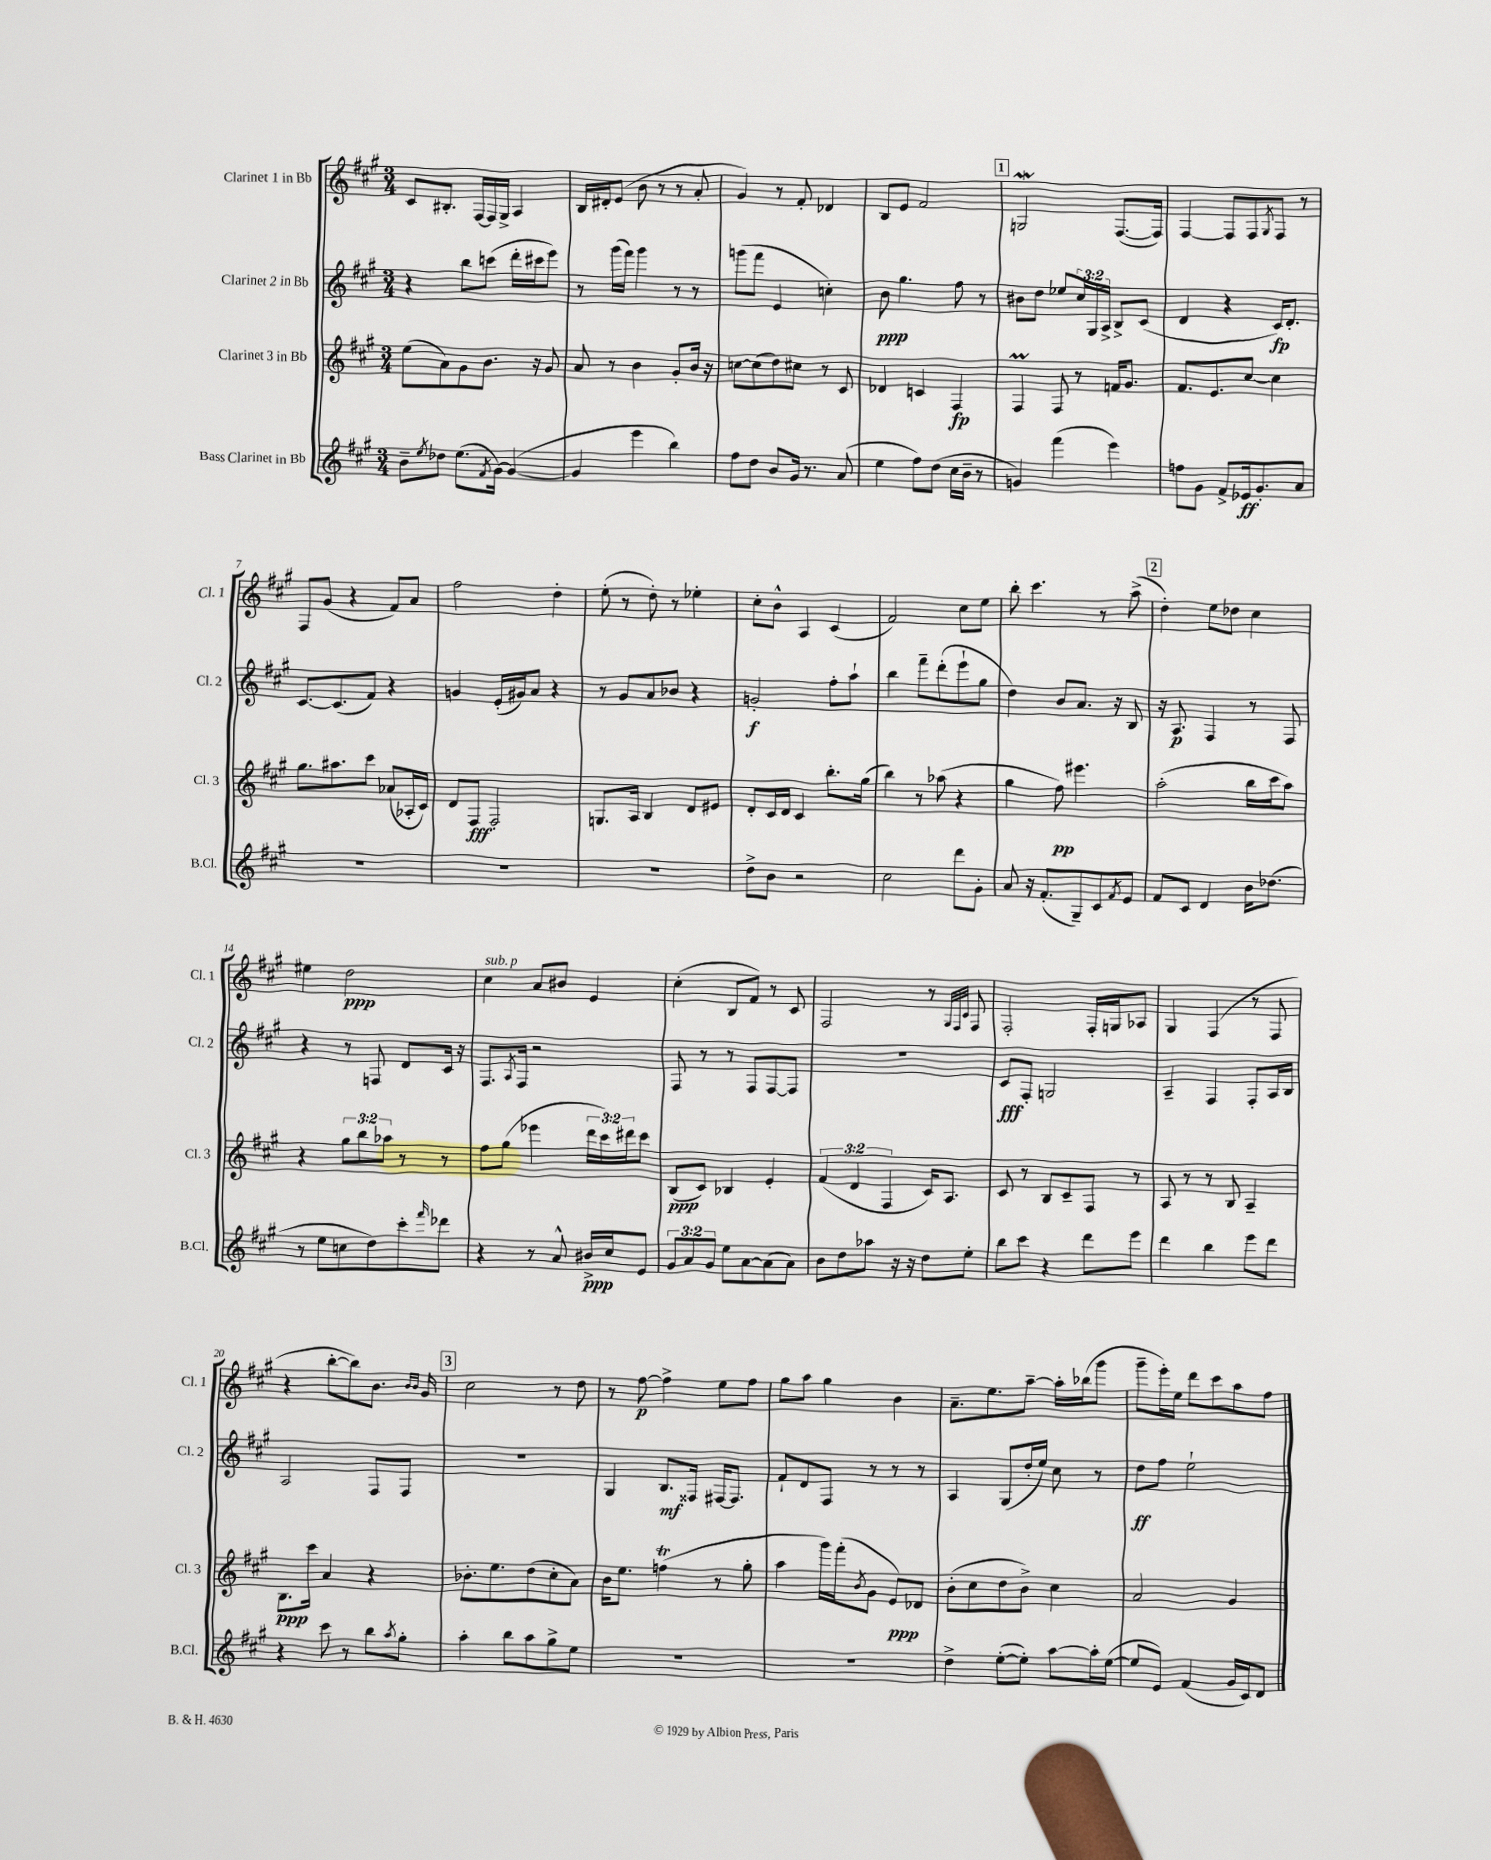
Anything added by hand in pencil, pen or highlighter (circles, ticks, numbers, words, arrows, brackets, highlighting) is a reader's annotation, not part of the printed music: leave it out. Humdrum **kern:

**kern	**kern	**kern	**kern
*staff4	*staff3	*staff2	*staff1
*clefG2	*clefG2	*clefG2	*clefG2
*k[f#c#g#]	*k[f#c#g#]	*k[f#c#g#]	*k[f#c#g#]
*M3/4	*M3/4	*M3/4	*M3/4
8b~\L	(8ee\L	4r	8c#/L
8qee/	.	.	.
8dd-\J	8a\)	.	8.B#'/J
(8.ee\L	8g#\	8bb\L	.
.	.	.	[16F#/LL
.	8.b\J	(8ccc\J	16F#/]
8qf#/	.	.	.
[16g#\Jk)	.	.	16G#^/JJ
(4g#/_	.	16ddd'\LL	4A/
.	16r	16ccc#\J	.
.	8g#/	8eee\J)	.
=	=	=	=
4g#/]	8a/	8r	16B/LL
.	.	.	16d#'/J
.	8r	(16ggg#\LL	(8e/J
.	.	16fff#\JJ)	.
4eee\	4b\	4ggg#\	8b\
.	.	.	8r
4bb\)	8g#'/L	8r	8r
.	16b/Jk	8r	8a'/
.	16r	.	.
=	=	=	=
8ff#\L	[8cc\L	(8ggg\L	4g#/)
8dd\J	(8cc\]	8fff#\J	.
8b/L	8dd\)	4e/	8r
16g#/Jk	8cc#\J	.	8f#'/
8.r	.	.	.
.	8r	4cc'\)	4d-/
(8a/	8c#/	.	.
=	=	=	=
4ee\	4d-/	8b\	8B/L
.	.	4.gg#\	8e/J
8ff#\L)	4c/	.	2f#/
(8dd\J	.	.	.
16cc#\LL	4F#/	8ff#\	.
16b~\JJ	.	.	.
8r	.	8r	.
=	=	=	=
4g/)	4F#/	8b#\L	2G/
.	.	8dd\J	.
(4fff#\	8F#/	8ee-/L	.
.	8r	24cc#/L	.
.	.	24G#/	.
.	.	24A^/JJ	.
4eee\)	16f/LK	8B^/L	([8.F#/L
.	8.g#/J	.	.
.	.	(8c#/J	.
.	.	.	16F#/]Jk)
=	=	=	=
8ff\L	8.f#/L	4d/	[4F#/
8g#\J	.	.	.
.	8.e/	.	.
8f#^/L	.	4r	8F#/]L
16e-/k	[8cc#/J	.	8F#/
8.g#'/	.	.	.
.	.	.	8qG#/
.	4cc#\]	16c#/LK)	8F#/J
.	.	8.d'/J	.
8a/J	.	.	8r
=	=	=	=
2.r	8.gg#\L	[8.c#/L	8F#/L
.	.	.	(8g#/J
.	8.aa#\	(8.c#/]	.
.	.	.	4r
.	8ccc#\J	8f#/J)	.
.	(8a-/L	4r	8f#/L)
.	16A-'/L	.	8a/J
.	16c#/JJ)	.	.
=	=	=	=
2.r	8d/L	4g/	2ff#\
.	8F#/J	.	.
.	2F#'/	(16e'/LL	.
.	.	16g#/J)	.
.	.	8a/J	.
.	.	4r	4dd'\
=	=	=	=
2.r	8.G/L	8r	(8ee'\
.	.	8g#/L	8r
.	16A/Jk	.	.
.	4B/	8a/	8dd'\)
.	.	8b-/J	8r
.	8d/L	4r	4ee-'\
.	8e#/J	.	.
=	=	=	=
8dd^\L	8d'/L	2g'/	8cc#'\L
8b\J	16c#/L	.	8b^^\J
.	16d/JJ	.	.
2r	4c#/	.	4A/
.	8.bb'\L	8ff#'\L	(4c#/
.	.	8aa`\J	.
.	(16gg#\Jk	.	.
=	=	=	=
2cc#\	4bb\)	4bb\	2f#/)
.	8r	8fff#~\L	.
.	(8aa-\	(8ddd'\	.
8ddd\L	4r	8eee`\	8cc#\L
8g#'\J	.	8gg#\J	8ee\J
=	=	=	=
8a/	4gg#\	4dd\)	8bb'\
16r	.	.	4.ccc#\
(8.f#'/L	.	.	.
.	8ff#\)	8b/L	.
8G#~/)	4.eee#\	8.a/J	.
8c#/	.	.	8r
.	.	16r	.
8qf#/	.	.	.
8e/J	.	8B/	(8aa^\
=	=	=	=
8f#/L	(2aa'\	16r	4dd'\)
.	.	8.A/	.
8c#/J	.	.	.
4d/	.	4F#/	8ee\L
.	.	.	8dd-\J
16b\LK	16bb\LL	8r	4cc#\
(8.dd-\J	16ccc#\J	.	.
.	8aa\J)	8F#/	.
=	=	=	=
8r	4r	4r	4ee#\
8ee\L	.	.	.
8cc\	12gg#\L	8r	2dd\
.	12bb\	.	.
8dd\)	.	8F/	.
.	12aa-\J	.	.
8ccc#'\	8r	8d/L	.
16qqfff#/	.	.	.
8ddd-\J	8r	16c#/Jk	.
.	.	16r	.
=	=	=	=
4r	8ff#\L	8.F#/L	4cc#\
.	(8gg#\J	.	.
.	.	8qA/	.
.	.	16F#/Jk	.
8r	4eee-\	2r	8a/L
8a^^/	.	.	8b#/J
16b#^/LL	24ddd\LL	.	4e/
.	24ccc#\)	.	.
16cc#/J	.	.	.
.	24ddd#\J	.	.
8e/J	8ccc#\J	.	.
=	=	=	=
12g#/L	(8B/L	8F#/	(4cc#'\
12a/	.	.	.
.	8c#/J)	8r	.
12g#/J	.	.	.
8ee\L	4B-/	8r	8B/L
[8a\	.	8F#/L	8f#/J)
(8a\]	4e'/	[8F#/	8r
8a\J)	.	8F#/]J	8c#/
=	=	=	=
8b\L	(6f#/	2.r	2F#/
8dd\	.	.	.
.	6d/	.	.
8aa-\J	.	.	.
.	6F#/	.	.
16r	.	.	.
16r	.	.	.
8dd\L	16c#/LK)	.	8r
.	8.A/J	.	.
.	.	.	32qqG#/LLL
.	.	.	32qqF#/
.	.	.	32qqc#/JJJ
8ee'\J	.	.	8F#/
=	=	=	=
8bb\L	8c#/	8c#/L	2F#'/
8ccc#\J	8r	8F#'/J	.
4r	8B/L	2G/	.
.	8c#~/	.	.
8ddd\L	8F#/J	.	16F#'/LL
.	.	.	16G/J
8eee\J	8r	.	8A-/J
=	=	=	=
4ddd\	8A/	4A~/	4G#/
.	8r	.	.
4bb\	8r	4F#/	(4F#/
.	8B/	.	.
8eee\L	4A~/	8F#'/L	8r
8ddd\J	.	16A/L	8F#/
.	.	16B/JJ	.
=	=	=	=
4r	8.B\L	2A/	4r
.	16ccc#\Jk	.	.
8ccc#\	4a/	.	[8bb'\L
8r	.	.	8bb\])
8bb\L	4r	8F#/L	8.b\J
8qaa/	.	.	.
8gg#'\J	.	8F#/J	.
.	.	.	16qqb/LL
.	.	.	16qqb/JJ
.	.	.	16g#/
=	=	=	=
4aa'\	8.b-'\L	2.r	2cc#\
.	8.ee\	.	.
8bb\L	.	.	.
8aa\	(8dd\	.	.
8gg#^\	8cc#'\	.	8r
8ee\J	8a\J)	.	8dd\
=	=	=	=
2.r	16b\LK	4G#/	8r
.	8.ee\J	.	.
.	.	.	[8ff#\
.	(4ff\	8.B/L	4ff#^\]
.	.	16F##/Jk	.
.	8r	[16F#/LK	8ee\L
.	.	8.F#/]J	.
.	8gg#'\	.	8ff#\J
=	=	=	=
2.r	4aa\	8f#`/L	8gg#\L
.	.	8d/	8aa\J
.	16ggg#\LL)	8F#/J	4gg#\
.	(16fff#'\J	.	.
.	8qb/	.	.
.	8g#\J	8r	.
.	8e/L)	8r	4b\
.	8d-/J	8r	.
=	=	=	=
4dd^\	(8b'\L	4A/	8.a~\L
.	8cc#\	.	.
.	.	.	8.ee\
([8ee'\L	8dd\	(8G#/L	.
8ee'\]J)	8b^\J)	16dd'/L	[8aa~\J
.	.	16ee/JJ)	.
[8aa\L	4cc#\	8cc#\	16aa'\]LL
.	.	.	(16bb-\J
16aa'\]L	.	8r	8ggg#\J
([16ee\JJ	.	.	.
=	=	=	=
8ee/]L	2a/	8dd\L	8ggg#~\L
8e/J)	.	8ff#\J	16eee'\L)
.	.	.	16ee\JJ
(4f#/	.	2ee`\	8ddd\L
.	.	.	8ccc#\
16g#/LL	4g#/	.	8aa\
16c#/J)	.	.	.
8d/J	.	.	8ff#\J
==	==	==	==
*-	*-	*-	*-
